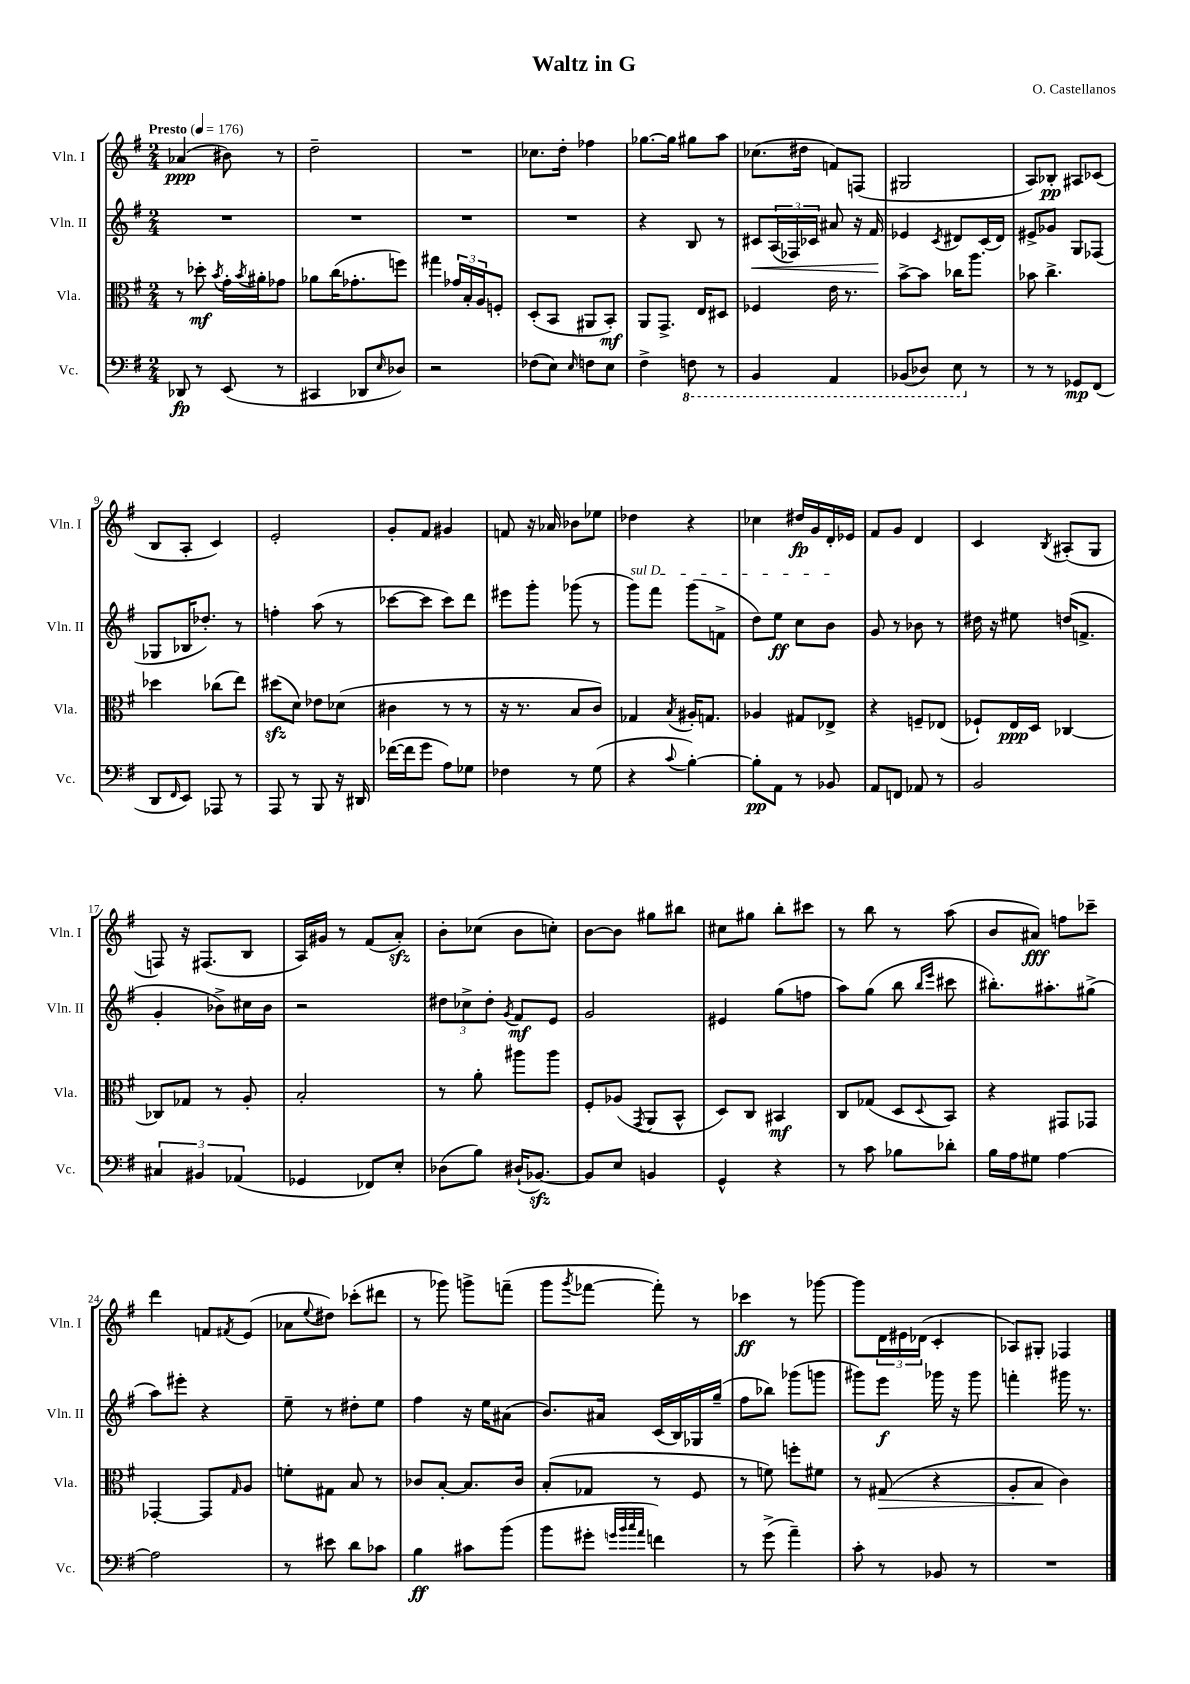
\header { title = "Waltz in G" composer = "O. Castellanos" }
<<
\new StaffGroup <<
\new Staff = "s0" \with { instrumentName = "Vln. I" shortInstrumentName = "Vln. I" } {
    \clef treble \key g \major \numericTimeSignature \time 2/4 \tempo "Presto" 4 = 176
    aes'4\ppp( bis'8) r8 |
    d''2-- |
    R2 |
    ces''8. d''16-. fes''4 |
    ges''8.~ ges''16 gis''8 a''8 |
    ces''8.( dis''16 f'8) f8( |
    gis2 |
    a8) bes8-.\pp ais8 ces'8( |
    b8 a8-. c'4) |
    e'2-. |
    g'8-. fis'8 gis'4 |
    f'8 r16 aes'16 bes'8 ees''8 |
    des''4 r4 |
    ces''4 dis''16\fp g'16 d'16-. ees'16 |
    fis'8 g'8 d'4 |
    c'4 \acciaccatura { b8 } ais8-.( g8 |
    f8) r16 fis8.( b8 |
    a16) gis'16 r8 fis'8( a'8-.\sfz) |
    b'8-. ces''8( b'8 c''8-.) |
    b'8~ b'8 gis''8 bis''8 |
    cis''8 gis''8 b''8-. cis'''8 |
    r8 b''8 r8 a''8( |
    b'8 ais'8\fff) f''8 ces'''8-- |
    d'''4 f'8 \acciaccatura { fis'8 } e'8( |
    aes'8 \appoggiatura { e''8 } dis''8) ces'''8-.( dis'''8 |
    r8 ges'''8) g'''8-> f'''8--( |
    g'''8 \acciaccatura { g'''8 } fes'''8~ fes'''8-.) r8 |
    ces'''4\ff r8 ges'''8~ |
    ges'''8 \tuplet 3/2 { d'16 eis'16 des'16( } c'4-. |
    aes8) gis8-. fes4 \bar "|." |
}
\new Staff = "s1" \with { instrumentName = "Vln. II" shortInstrumentName = "Vln. II" } {
    \clef treble \key g \major \numericTimeSignature \time 2/4
    R2 |
    R2 |
    R2 |
    R2 |
    r4 b8 r8 |
    cis'8\< \tuplet 3/2 { a16( fes16) ces'16 } ais'8 r16 fis'16\! |
    ees'4 \acciaccatura { c'8 } dis'8 c'16( dis'16) |
    eis'8-> ges'8 g8 fes8( |
    ges8 bes16 des''8.-.) r8 |
    f''4-. a''8( r8 |
    ces'''8~ ces'''8 ces'''8) d'''8 |
    eis'''8 g'''8-. ges'''8( r8 |
    \once \override TextSpanner.bound-details.left.text = \markup { \italic "sul D" } g'''8\startTextSpan) fis'''8 g'''8( f'8-> |
    d''8) e''8\ff c''8 b'8\stopTextSpan |
    g'8 r8 bes'8 r8 |
    dis''16 r16 eis''8 d''16( f'8.-> |
    g'4-. bes'8->) cis''16 bes'16 |
    r2 |
    \tuplet 3/2 { dis''8 ces''8-> dis''8-. } \acciaccatura { g'8 } fis'8\mf e'8 |
    g'2 |
    eis'4 g''8( f''8 |
    a''8) g''8( b''8 \grace { b''16 e'''16 } cis'''8 |
    bis''8.-.) ais''8.-. gis''8->( |
    a''8) eis'''8-. r4 |
    e''8-- r8 dis''8-. e''8 |
    fis''4 r16 e''16 ais'8( |
    b'8.) ais'16 c'16( b16) ges16 g''16--( |
    fis''8 bes''8) ges'''8( g'''8 |
    gis'''8) e'''8\f ges'''16 r16 ges'''8 |
    f'''4-. gis'''16 r8. \bar "|." |
}
\new Staff = "s2" \with { instrumentName = "Vla." shortInstrumentName = "Vla." } {
    \clef alto \key g \major \numericTimeSignature \time 2/4
    r8 des''8-.\mf \acciaccatura { b'8 } g'16-. \acciaccatura { b'8 } ais'16-. ges'8 |
    aes'8 c''16( ges'8.-. f''8) |
    gis''4 \tuplet 3/2 { ges'16 b16-. a16 } f8-. |
    d8-.( b,8 ais,8 b,8-.\mf) |
    a,8 g,8.-> e16 dis8 |
    fes4 e'16 r8. |
    b'8~-> b'8 ces''16 a''8. |
    bes'8 c''4.-> |
    des''4 ces''8( e''8) |
    dis''8\sfz( d'8) ees'8 des'8( |
    cis'4 r8 r8 |
    r16 r8. b8 c'8) |
    ges4 \acciaccatura { b8 } ais16-. g8. |
    aes4 gis8 ees8-> |
    r4 f8-- ees8( |
    fes8-!) e16\ppp d16 ces4~ |
    ces8 ges8 r8 a8-. |
    b2-. |
    r8 a'8-. ais''8 ais''8 |
    fis8-. aes8( \acciaccatura { g,8 } a,8 b,8-^ |
    d8) c8 bis,4\mf |
    c8 ges8( d8 \appoggiatura { d8 } b,8) |
    r4 gis,8 ges,8 |
    ges,4~-. ges,8 \grace { g16 } a8 |
    f'8-. gis8 b8 r8 |
    ces'8 b8~-. b8. ces'16 |
    b8-.( ges8 r8 fis8 |
    r8 f'8) f''8-. fis'8 |
    r8 gis8\>( r4 |
    a8-. b8\! c'4) \bar "|." |
}
\new Staff = "s3" \with { instrumentName = "Vc." shortInstrumentName = "Vc." } {
    \clef bass \key g \major \numericTimeSignature \time 2/4
    des,8\fp r8 e,8( r8 |
    cis,4 des,8 \grace { e16 } des8) |
    r2 |
    fes8( e8) \grace { e16 } f8 e8 |
    fis4-> \ottava #-1 f,8 r8 |
    b,,4 a,,4 |
    bes,,8( des,8) e,8 \ottava #0 r8 |
    r8 r8 ges,8\mp fis,8( |
    d,8 \grace { fis,16 } e,8) aes,,8 r8 |
    a,,8 r8 b,,8 r16 dis,16 |
    fes'16~( fes'16 g'8 a8) ges8 |
    fes4 r8 g8( |
    r4 \appoggiatura { c'8 } b4~-.) |
    b8-.\pp a,8 r8 bes,8 |
    a,8 f,8 aes,8 r8 |
    b,2 |
    \tuplet 3/2 { cis4 bis,4 aes,4( } |
    ges,4 fes,8) e8-. |
    des8( b8) dis16-!( bes,8.~\sfz) |
    bes,8 e8 b,4 |
    g,4-^ r4 |
    r8 c'8 bes8 des'8-. |
    b16 a16 gis8 a4~ |
    a2 |
    r8 eis'8 d'8 ces'8 |
    b4\ff cis'8 b'8( |
    b'8 gis'8-. \grace { g'32 b'32 c''32 a'32 } f'4) |
    r8 g'8->( a'4--) |
    c'8-. r8 bes,8 r8 |
    R2 \bar "|." |
}
>>
>>
